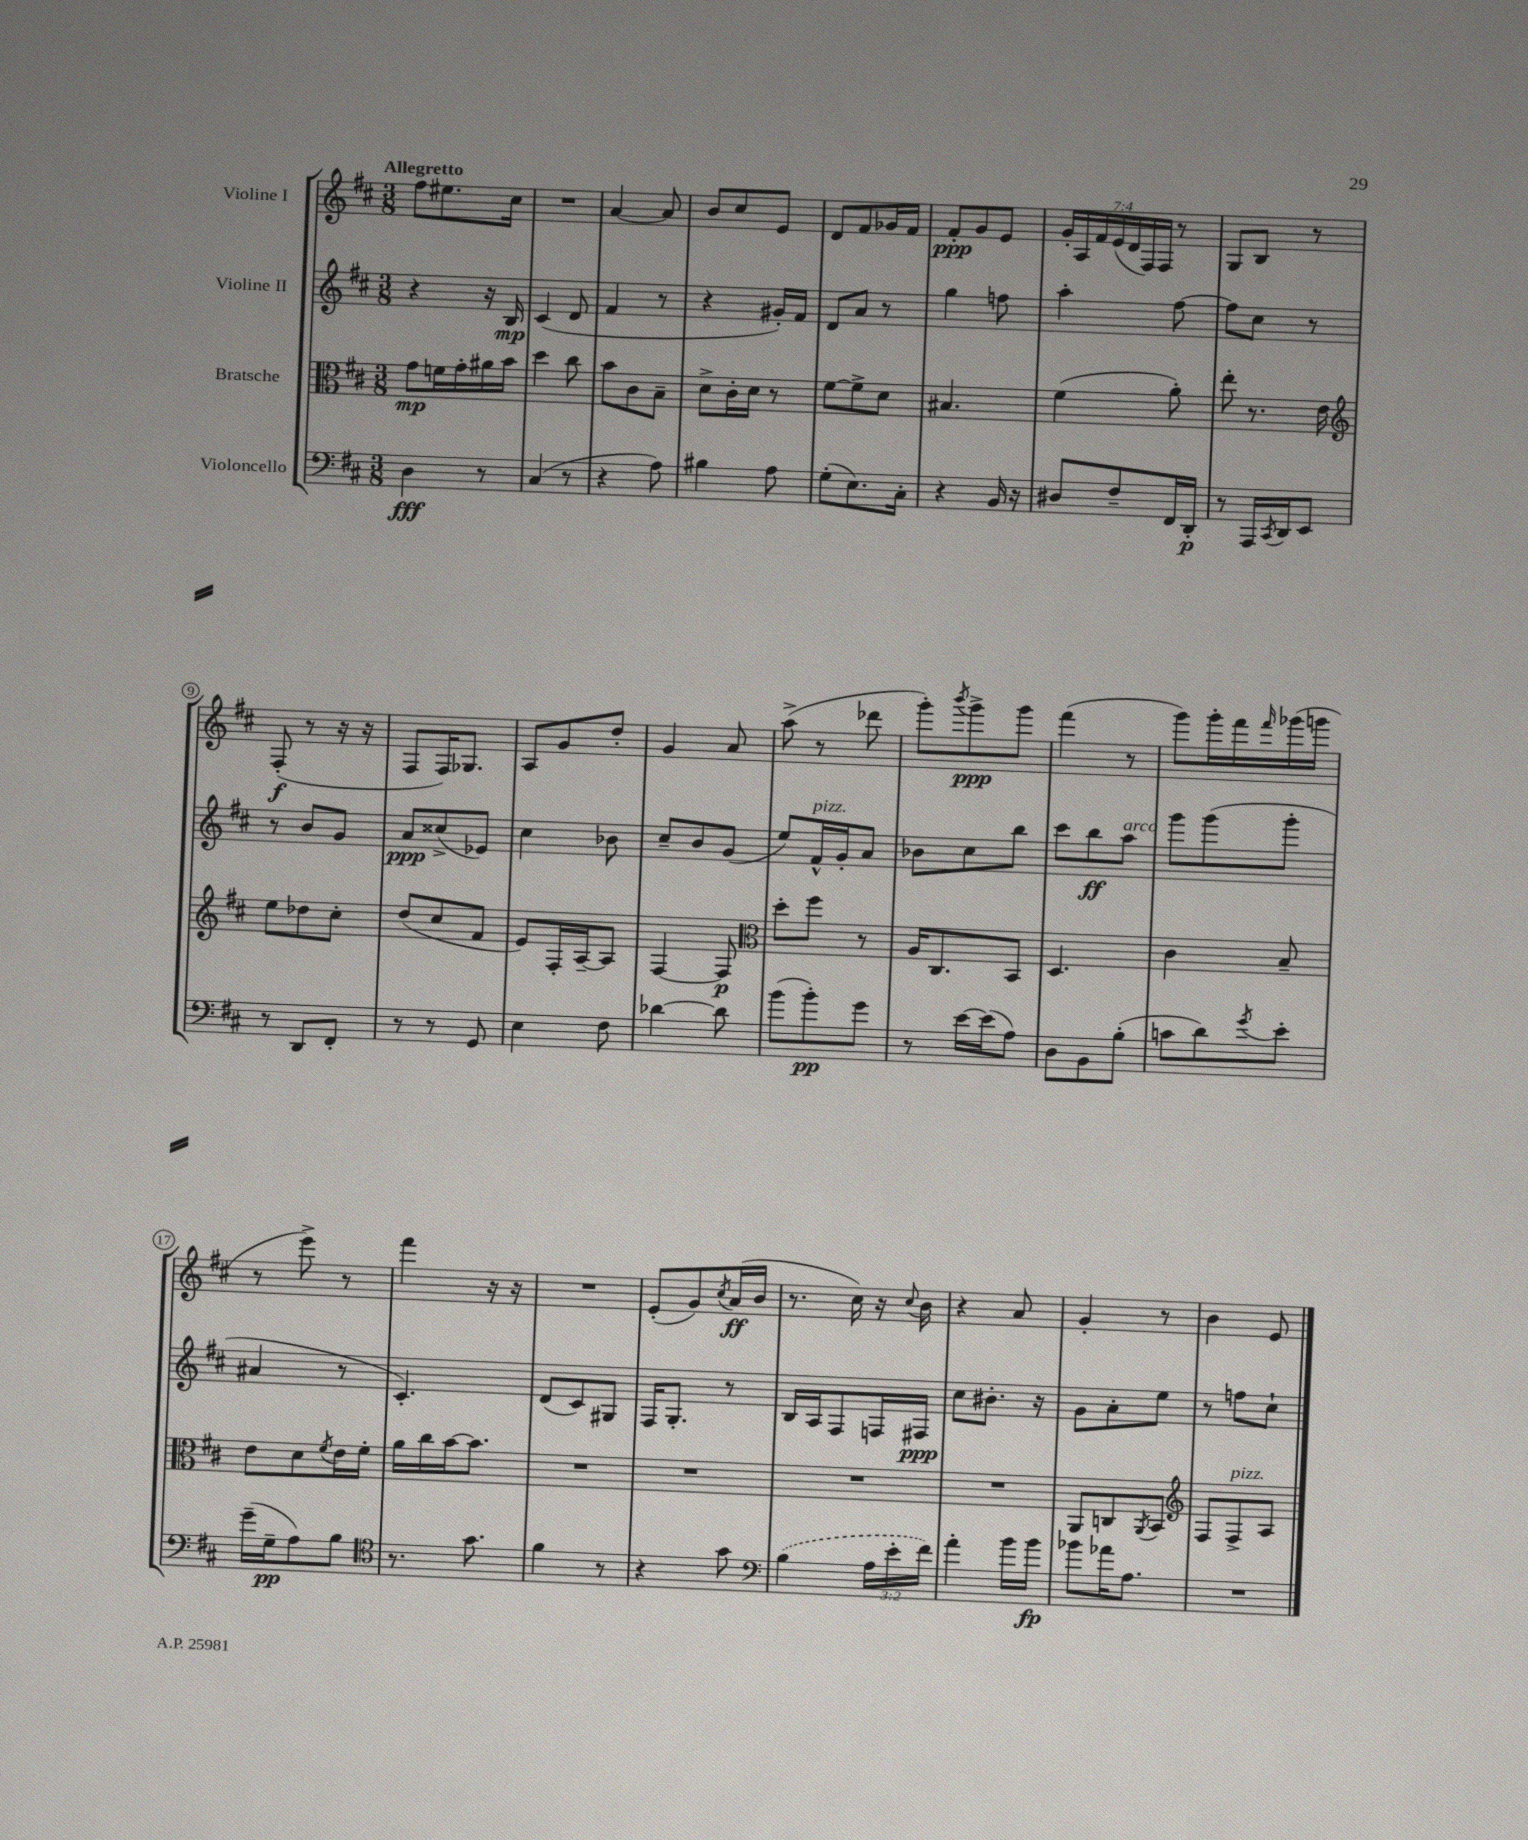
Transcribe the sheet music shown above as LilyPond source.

<<
\new StaffGroup <<
\new Staff = "s0" \with { instrumentName = "Violine I" } {
    \clef treble \key d \major \numericTimeSignature \time 3/8 \override Staff.TupletNumber.text = #tuplet-number::calc-fraction-text \tempo "Allegretto"
    fis''8 eis''8. cis''16 |
    R4. |
    a'4~ a'8 |
    b'8 cis''8 e'8 |
    d'8 fis'8 ges'16 fis'16 |
    fis'8-.\ppp g'8 e'8 |
    \tuplet 7/4 { g'16-. a16 fis'16 e'16( d'16 fis16) fis16 } r8 |
    g8 b8 r8 |
    fis8-.\f( r8 r16 r16 |
    fis8 fis16) ges8. |
    a8 g'8 d''8-. |
    g'4 a'8 |
    a''8->( r8 des'''8 |
    g'''8-.) \acciaccatura { b'''8 } g'''8->\ppp g'''8 |
    fis'''4( r8 |
    g'''8) g'''16-. fis'''16 \grace { fis'''16 } ges'''16( g'''16 |
    r8 e'''8->) r8 |
    fis'''4 r16 r16 |
    R4. |
    e'8-.( g'8) \acciaccatura { cis''8 } a'16\ff( b'16 |
    r8. cis''16) r16 \appoggiatura { cis''8 } b'16 |
    r4 a'8 |
    g'4-. r8 |
    b'4 e'8 \bar "|." |
}
\new Staff = "s1" \with { instrumentName = "Violine II" } {
    \clef treble \key d \major \numericTimeSignature \time 3/8
    r4 r16 b16\mp |
    cis'4( d'8 |
    fis'4 r8 |
    r4 gis'16-.) fis'16 |
    d'8 a'8 r8 |
    g''4 f''8 |
    a''4-. fis''8~ |
    fis''8 cis''8 r8 |
    r8 b'8 g'8 |
    a'8\ppp cisis''8->( ees'8) |
    cis''4 bes'8 |
    cis''8-- b'8 g'8( |
    e''8) fis'16-^^\markup { \italic "pizz." } g'16-. a'8 |
    bes'8 cis''8 b''8 |
    cis'''8 b''8\ff a''8^\markup { \italic "arco" } |
    g'''8 g'''8( g'''8-. |
    ais'4 r8 |
    cis'4.-.) |
    d'8( cis'8) gis8 |
    fis16 g8.-. r8 |
    b16 a16 fis8 f16 fis16\ppp |
    cis''8 bis'8.-. r16 |
    g'8 a'8-. e''8 |
    r8 f''8 cis''8-! \bar "|." |
}
\new Staff = "s2" \with { instrumentName = "Bratsche" } {
    \clef alto \key d \major \numericTimeSignature \time 3/8
    g'8\mp f'16 g'16-. ais'16 b'16 |
    d''4 cis''8 |
    b'8 cis'8 b8-- |
    d'8-> cis'16-. d'16 r8 |
    fis'8~ fis'8-> d'8 |
    bis4. |
    fis'4( a'8-.) |
    e''8-. r8. e'16 |
    \clef treble e''8 des''8 cis''8-. |
    d''8( cis''8 fis'8 |
    e'8) fis16-. a16~-- a8 |
    fis4~ fis8\p |
    \clef alto d''8-. fis''8 r8 |
    a16 cis8. b,8 |
    d4. |
    cis'4 b8-- |
    e'8 d'8 \acciaccatura { fis'8 } e'16 fis'16-. |
    a'16 cis''16 b'16~ b'8. |
    R4. |
    R4. |
    R4. |
    R4. |
    a,8 c8 \acciaccatura { a,8 } b,8 |
    \clef treble fis8 fis8->^\markup { \italic "pizz." } a8 \bar "|." |
}
\new Staff = "s3" \with { instrumentName = "Violoncello" } {
    \clef bass \key d \major \numericTimeSignature \time 3/8 \override Staff.TupletNumber.text = #tuplet-number::calc-fraction-text
    d4\fff r8 |
    cis4( r8 |
    r4 a8) |
    bis4 a8 |
    g8-.( e8.) cis16-. |
    r4 b,16 r16 |
    dis8 fis8-- fis,16 d,16-.\p |
    r8 a,,16 \acciaccatura { cis,8 } d,16 e,8 |
    r8 d,8 fis,8-. |
    r8 r8 g,8 |
    e4 fis8 |
    des'4~ des'8 |
    b'8( b'8-.\pp) g'8 |
    r8 e'16~ e'16( a8) |
    d8 b,8 b8-.( |
    c'8 d'8) \acciaccatura { g'8 } e'8-. |
    g'16--( g16--\pp a8) b8 |
    \clef tenor r8. g'8. |
    fis'4 r8 |
    r4 g'8 |
    \clef bass \once \slurDashed b4( \tuplet 3/2 { a16 e'16-. fis'16) } |
    a'4-. b'16 b'16\fp |
    bes'8 aes'16 a8. |
    R4. \bar "|." |
}
>>
>>
\layout { \context { \Score \override BarNumber.stencil = #(make-stencil-circler 0.1 0.3 ly:text-interface::print) } }
